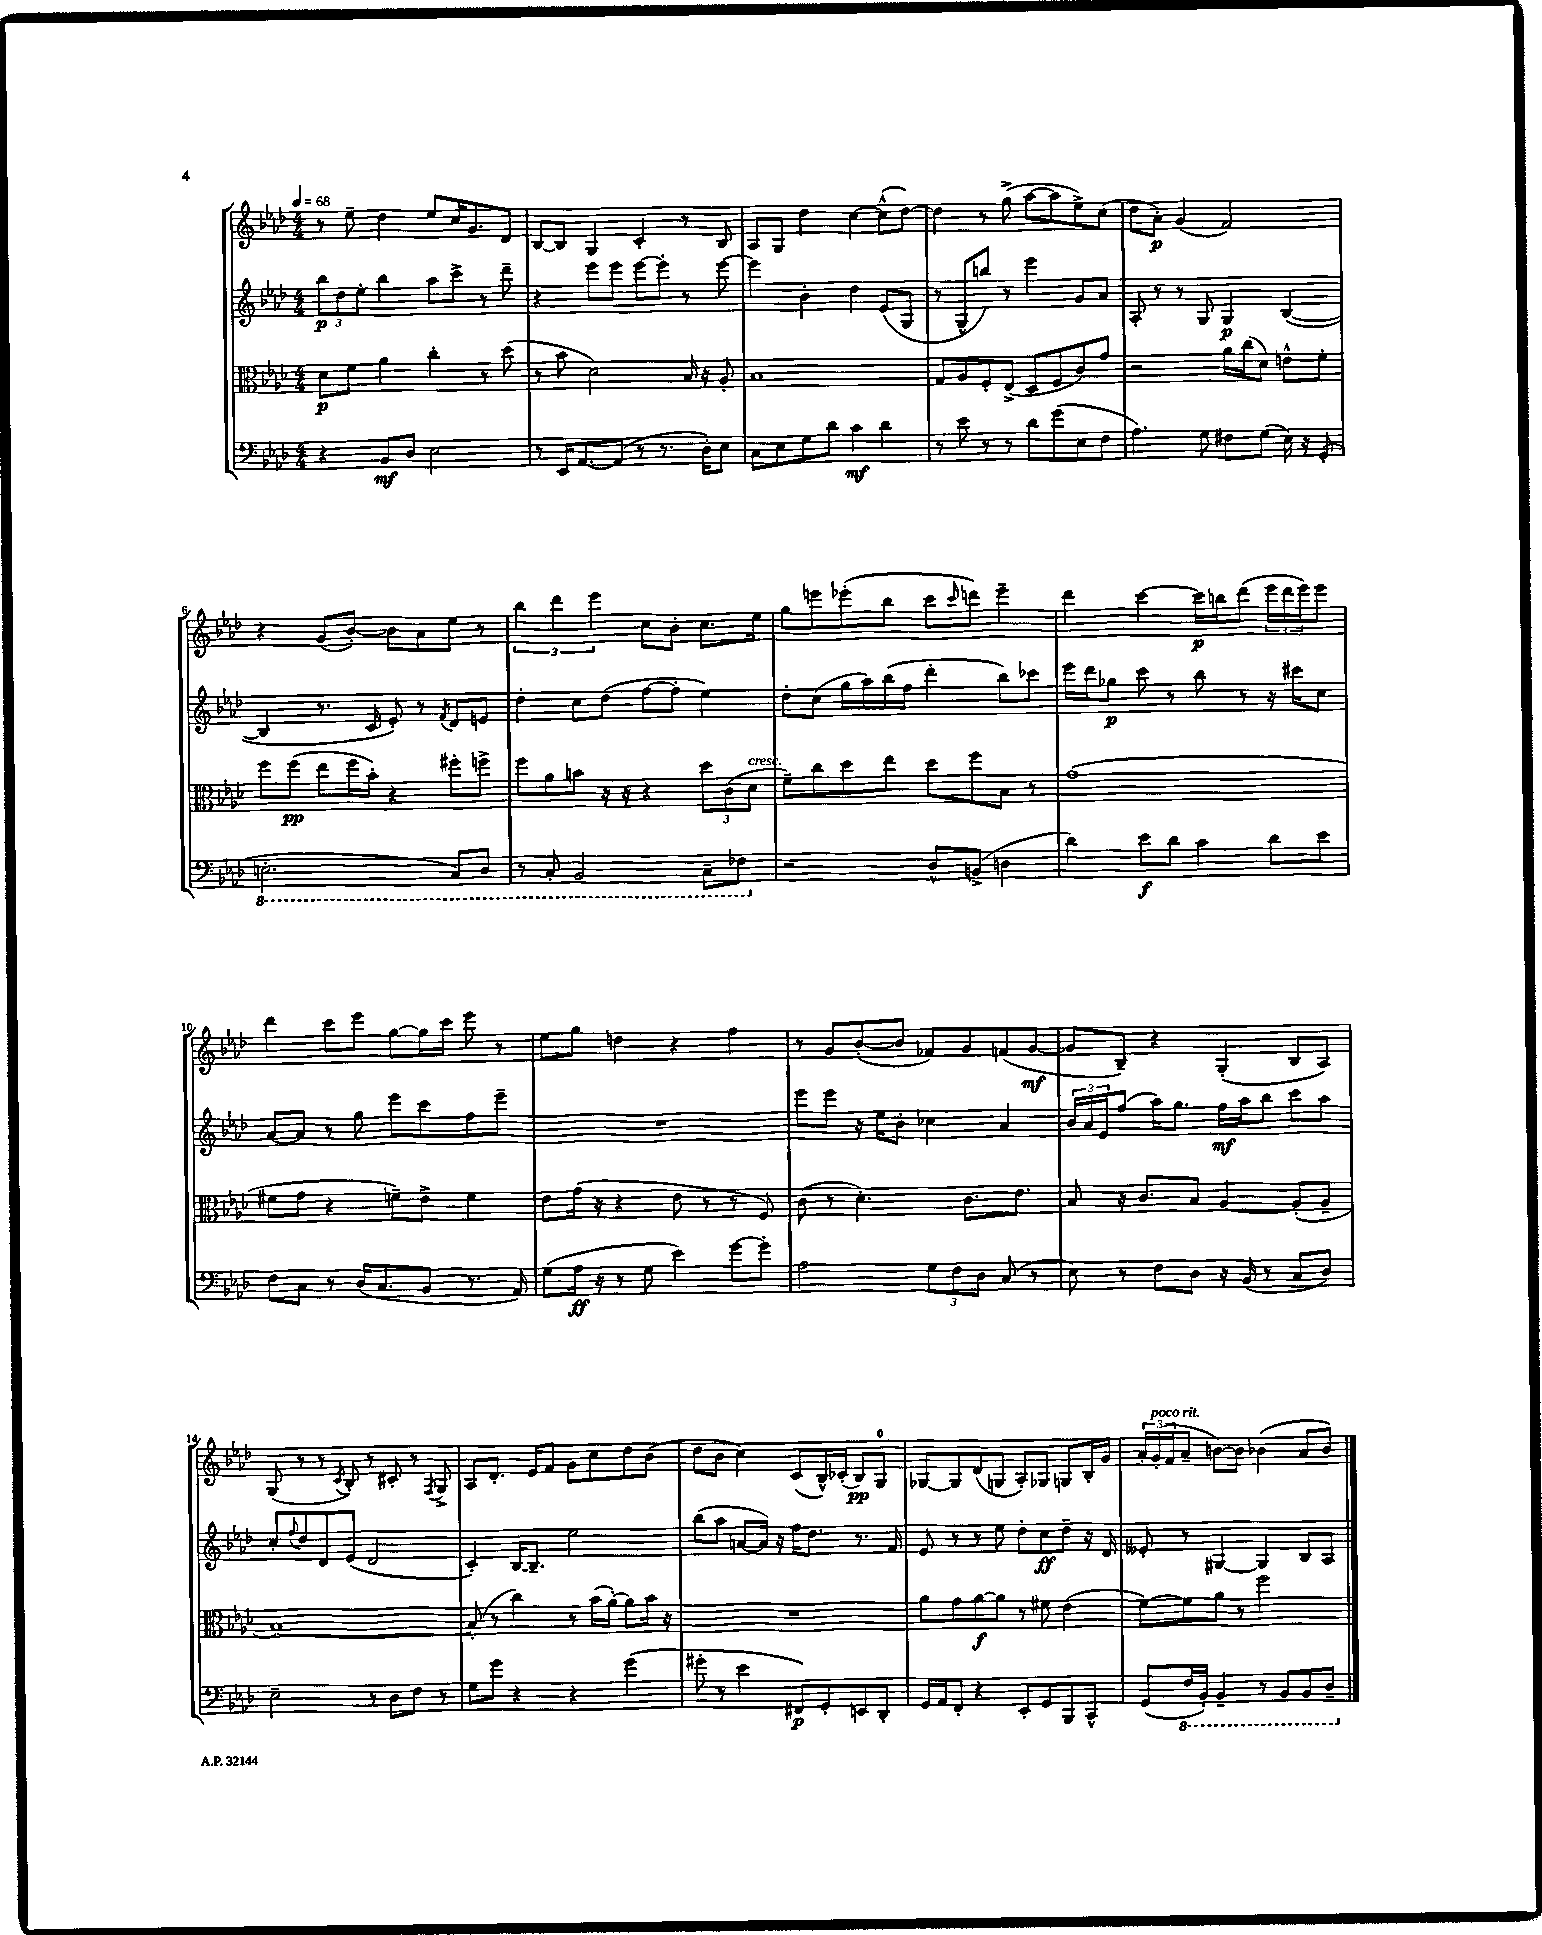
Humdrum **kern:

**kern	**kern	**kern	**kern
*staff4	*staff3	*staff2	*staff1
*clefF4	*clefC3	*clefG2	*clefG2
*k[b-e-a-d-]	*k[b-e-a-d-]	*k[b-e-a-d-]	*k[b-e-a-d-]
*M4/4	*M4/4	*M4/4	*M4/4
*MM68	*MM68	*MM68	*MM68
4r	8d-	12bb-	8r
.	.	12dd-	.
.	8f	.	8ee-~
.	.	12ee-'	.
8BB-	4a-	4bb-	4dd-
8D-	.	.	.
2E-	4cc'	8aa-	8ee-
.	.	8ccc^	16cc
.	.	.	8.g
.	8r	8r	.
.	(8dd-	8ddd-~	8d-
=	=	=	=
8r	8r	4r	[8B-
16EE-	8b-	.	8B-]
[8.AA-	.	.	.
.	2d-)	8eee-	4G
(8AA-]	.	8eee-	.
8r	.	[8eee-	4c'
8.r	.	8eee-']	.
.	16B-	8r	8r
16D-')	16r	.	.
8E-	8A-'	[8eee-	8B-
=	=	=	=
8C	1B-	4eee-]	8A-
8E-	.	.	8G
8G	.	4b-'	4dd-
8d-	.	.	.
4c	.	4dd-	[4cc
4d-	.	(8e-	(8cc^^]
.	.	8G	[8dd-)
=	=	=	=
8r	8G	8r	4dd-]
8e-	8A-	8G^^	.
8r	8F'	8bb)	8r
8r	(8E-^	8r	(8gg^
8d-	8D-	4eee-	[8aa-
(8g	8F	.	8aa-]
8E-	8c)	8g	8ee-^)
8F	8g	8a-	(8cc
=	=	=	=
4.A-)	2r	8A-'	8dd-
.	.	8r	8a-')
.	.	8r	(4g
8G	.	8G	.
8F#	16a-	4G	2f)
.	(16cc	.	.
(8G	8d-)	.	.
16E-)	8e^^	([4B-	.
16r	.	.	.
(8GG'	8f'	.	.
=	=	=	=
2.EE'	8ff	4B-]	4r
.	(8ff	.	.
.	8ee-	8.r	(8g
.	16ff	.	[8b-')
.	16b-')	16c	.
.	4r	8e-')	8b-]
.	.	8r	8a-
.	.	8qf	.
8CC)	8ff#'	8d-	8ee-
8DD-	8ff^	8e	8r
=	=	=	=
8r	8ff	4dd-'	6bb-
8CC'	8a-	.	.
.	.	.	6ddd-
2BBB-	8b	8cc	.
.	.	.	6eee-
.	16r	(8dd-	.
.	16r	.	.
.	4r	[8ff	8cc
.	.	8ff']	8b-'
8CC~	12dd-	4ee-)	8.cc
.	(12c	.	.
8FF-	.	.	.
.	12d-	.	.
.	.	.	16ee-
=	=	=	=
2r	8f~)	8dd-'	8gg
.	8cc	(8cc	8eee
.	8dd-	16gg	(8eee-'
.	.	16aa-)	.
.	8ee-	(16bb-	8bb-
.	.	16ff	.
8D-^^	8dd-	4ddd-'	8ccc
.	.	.	16qqccc
(8BB^	8ff	.	8ddd)
4D	8B-	8bb-)	4eee-~
.	8r	8ccc-	.
=	=	=	=
4d-)	(1g	16eee-	4ddd-
.	.	16ddd-	.
.	.	8gg-	.
8e-	.	8ccc	[4ccc
8d-	.	8r	.
4c	.	8bb-	16ccc]
.	.	.	16bb
.	.	8r	(8ddd-
8d-	.	16r	24eee-
.	.	.	24ddd-
.	.	16ccc#	.
.	.	.	24eee-)
8e-	.	8cc	8eee-
=	=	=	=
8F	8f#	[8a-	4ddd-
8C	8g	8a-]	.
8r	4r	8r	8ccc
(16D-	.	8gg	8eee-
8.C	.	.	.
.	8f~)	8eee-	[8gg
8BB-	8e-^	8ccc	16gg]
.	.	.	16ccc
8.r	4f	8ff	8eee-
.	.	8eee-~	8r
16AA-)	.	.	.
=	=	=	=
(8G	8e-	1r	8ee-
16A-	(16g	.	8gg
16r	16r	.	.
8r	4r	.	4dd
8G	.	.	.
4e-)	8e-	.	4r
.	8r	.	.
[8g	8r	.	4ff
8g']	8F)	.	.
=	=	=	=
2A-	(8c	8eee-	8r
.	8r	8eee-	8g
.	4.d-')	16r	([8b-'
.	.	16ee-	.
.	.	8b-'	8b-]
12G	.	4cc-	8f-)
12F	.	.	.
.	8.c	.	8g
12D-	.	.	.
(8C	.	4a-	(8f
.	8.e-	.	.
8r	.	.	[8g
=	=	=	=
8E-)	8B-	24b-	8g]
.	.	24a-	.
.	.	24e-	.
8r	16r	(8ff	8B-~)
.	8.c	.	.
8F	.	16aa-)	4r
.	.	8.gg	.
8D-	8B-	.	.
16r	[4A-	16ff	(4G'
(16BB-	.	16aa-	.
8r	.	8bb-	.
8C	(8A-']	8ccc	8B-
8D-)	8A-~	8aa-	8A-)
=	=	=	=
2E-~	[1B-)	8cc'	(8G
.	.	8qqff	.
.	.	8dd-	8r
.	.	8d-	8r
.	.	.	8qc
.	.	(8e-	8B-')
8r	.	2d-	8r
8D-	.	.	8c#'
8F	.	.	8r
.	.	.	8qF
8r	.	.	8G^
=	=	=	=
8G	(8B-']	4c')	8A-
8g	8r	.	8.d-'
4r	4cc)	[16B-	.
.	.	8.B-~]	16e-
.	.	.	8f
4r	8r	2ee-	8g
.	(16b-	.	8cc
.	[16a-')	.	.
(4g	8a-]	.	8dd-
.	16b-	.	(8b-
.	16r	.	.
=	=	=	=
8g#'	1r	(8bb-	8dd-
8r	.	8aa-	8b-
4e-	.	[8a	4cc)
.	.	16a])	.
.	.	16r	.
8FF#)	.	16ff	(8c
.	.	8.dd-	.
8GG'	.	.	16B-^^)
.	.	.	(16c-'
8EE	.	8.r	8B-)
8DD-'	.	.	8G
.	.	16f	.
=	=	=	=
16GG	8a-	8e-	[8G-
16AA-	.	.	.
8FF'	8g	8r	8G-]
4r	[8a-	8r	(8d-
.	8a-]	8ee-	8G
8EE-'	8r	8dd-'	8A-')
8GG	8f#	8cc	8G-
8BBB-	(4e-	8dd-~	8G
8CC^^	.	16r	16B-'
.	.	16d-	16g
=	=	=	=
(8GG	[8f)	8e--'	24a-'
.	.	.	(24g'
.	.	.	24f
16FF	8f]	8r	8a-~
16BBB-')	.	.	.
4BBB-~	8a-	[4G#	[8b)
.	8r	.	8b]
8r	2ff	4G#]	(4b-
8BBB-	.	.	.
8BBB-	.	8B-	8a-
8DD-~	.	8A-	8b-)
==	==	==	==
*-	*-	*-	*-
